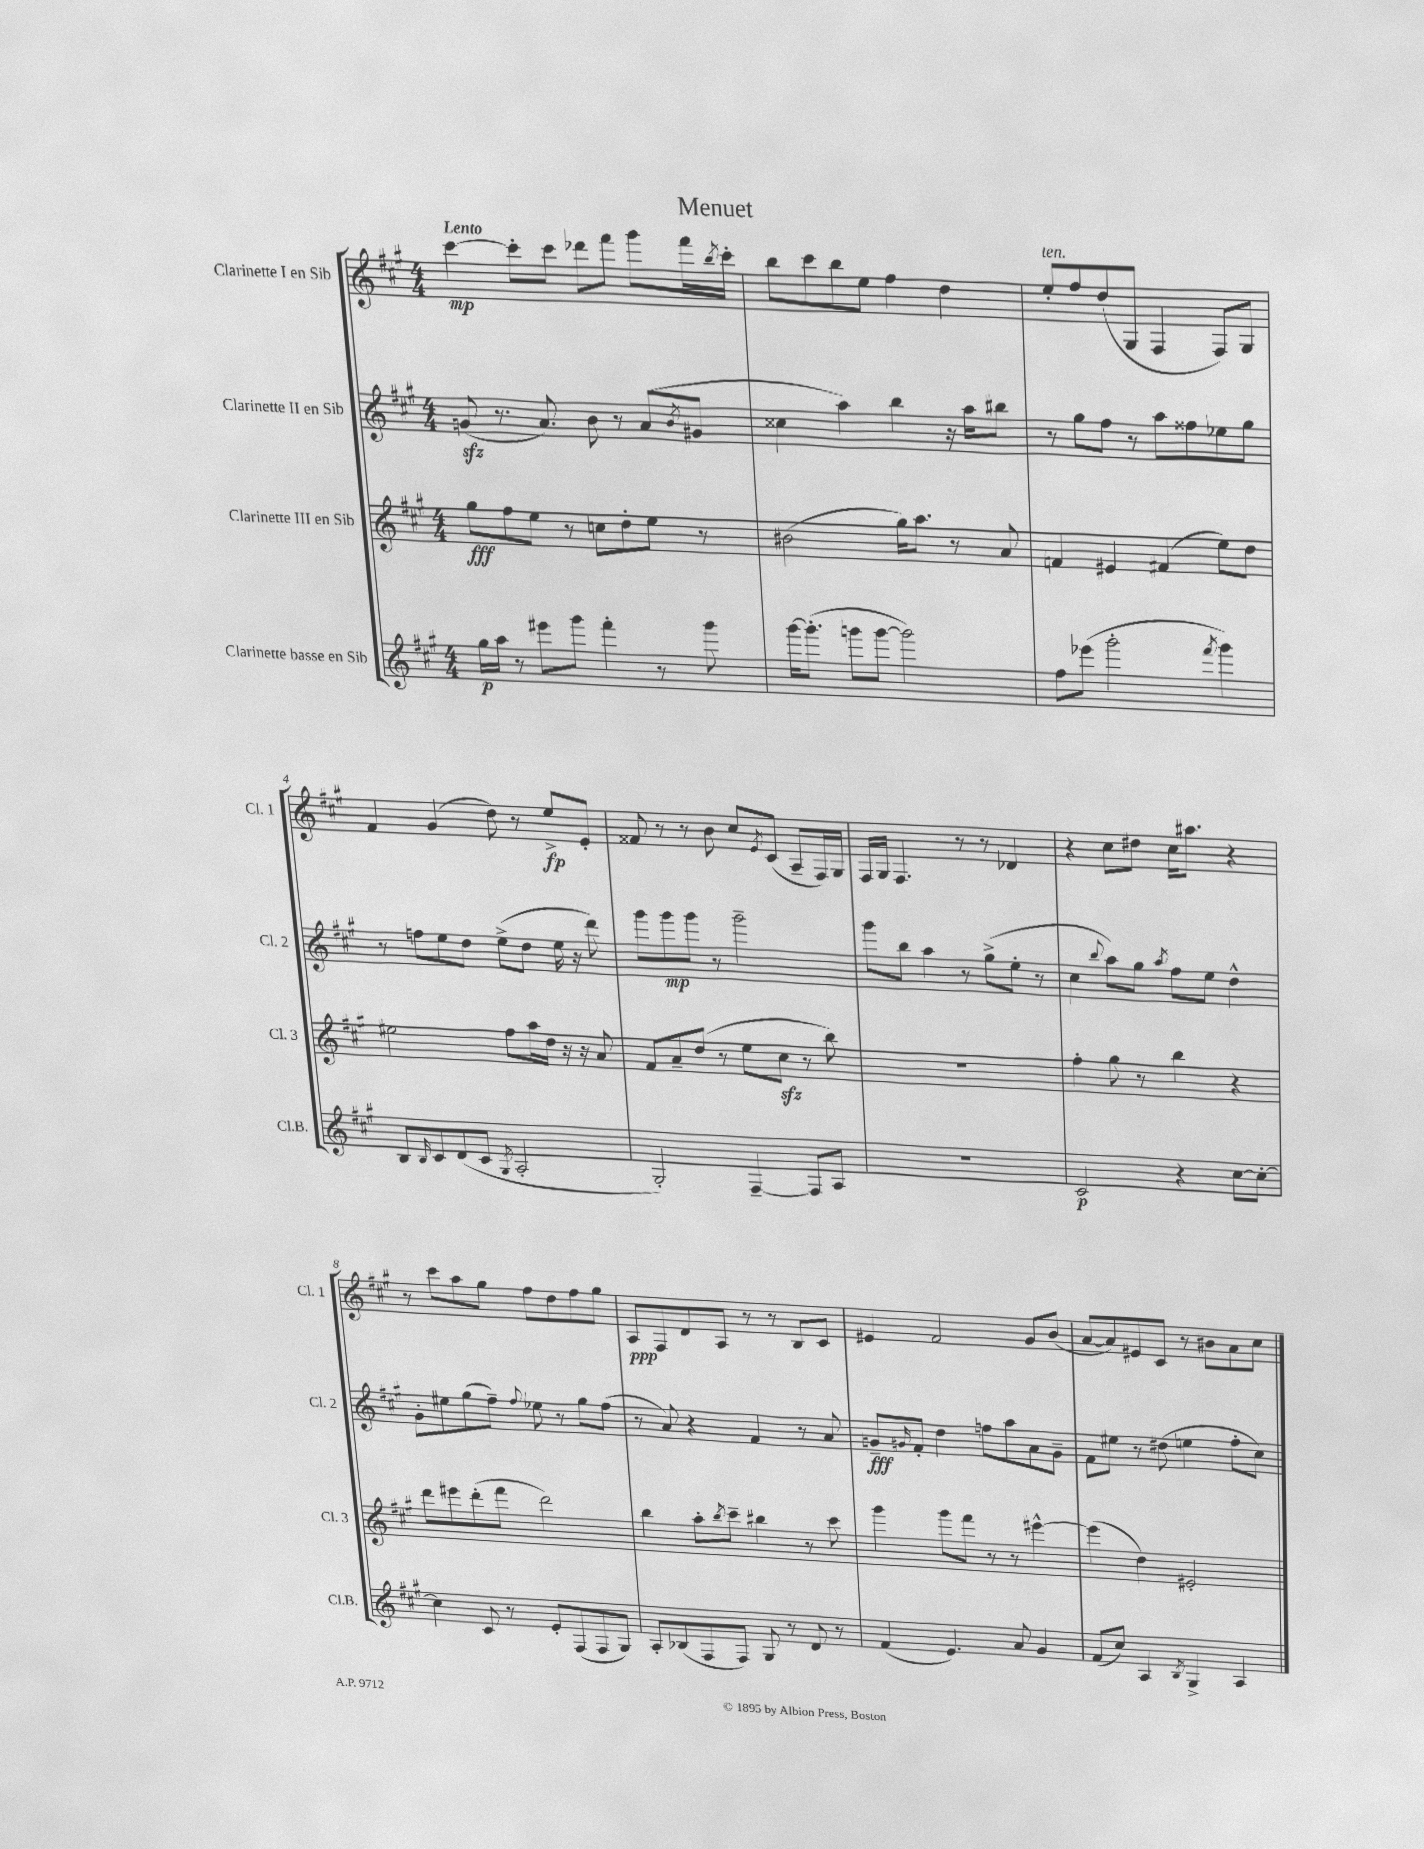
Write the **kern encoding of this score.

**kern	**dynam	**kern	**dynam	**kern	**dynam	**kern	**dynam
*part4	*part4	*part3	*part3	*part2	*part2	*part1	*part1
*staff4	*staff4	*staff3	*staff3	*staff2	*staff2	*staff1	*staff1
*I"Clarinette basse en Sib	*	*I"Clarinette III en Sib	*	*I"Clarinette II en Sib	*	*I"Clarinette I en Sib	*
*I'Cl.B.	*	*I'Cl. 3	*	*I'Cl. 2	*	*I'Cl. 1	*
*clefG2	*	*clefG2	*	*clefG2	*	*clefG2	*
*k[f#c#g#]	*	*k[f#c#g#]	*	*k[f#c#g#]	*	*k[f#c#g#]	*
*M4/4	*	*M4/4	*	*M4/4	*	*M4/4	*
=1	=1	=1	=1	=1	=1	=1	=1
!	!	!	!	!	!	!LO:TX:a:B:t=Lento	!
16gg#\LL	p	8gg#\L	fff	(8gnzz/	.	[4ccc#\	mp
16aa\JJ	.	.	.	.	.	.	.
8r	.	8ff#\	.	8.r	.	.	.
8eee#X\L	.	8ee\J	.	.	.	8ccc#'\L]	.
.	.	.	.	8.a/)	.	.	.
8ggg#\J	.	8r	.	.	.	8ccc#\J	.
4fff#'\	.	8ccn\L	.	8b\	.	8ddd-X\L	.
.	.	8dd'\	.	8r	.	8fff#\J	.
8r	.	8ee\J	.	(8a/L	.	8ggg#\L	.
.	.	.	.	8qb/	.	.	.
8ggg#\	.	8r	.	8g#X/J	.	16fff#\L	.
.	.	.	.	.	.	8qbb/	.
.	.	.	.	.	.	16ccc#'\JJ	.
=2	=2	=2	=2	=2	=2	=2	=2
[16ggg#\KL	.	(2b#X\	.	4cc##X\	.	8bb\L	.
(8.ggg#'\J]	.	.	.	.	.	.	.
.	.	.	.	.	.	8ccc#\	.
8gggn\L	.	.	.	4aa\)	.	8bb\	.
[8ggg\J	.	.	.	.	.	8ee\J	.
2ggg\])	.	16gg#\KL)	.	4bb\	.	4ff#\	.
.	.	8.aa\J	.	.	.	.	.
.	.	8r	.	16r	.	4dd\	.
.	.	.	.	16aa\KL	.	.	.
.	.	8a/	.	8bb#X\J	.	.	.
=3	=3	=3	=3	=3	=3	=3	=3
!	!	!	!	!	!	!LO:TX:a:i:t=ten.	!
8ff#\L	.	4fn/	.	8r	.	8ee'/L	.
(8eee-X\J	.	.	.	8gg#\L	.	8ff#/	.
2ggg#'\	.	4e#X/	.	8ff#\J	.	(8dd/	.
.	.	.	.	8r	.	8G#/J	.
.	.	(4f#X/	.	8aa\L	.	4F#/	.
.	.	.	.	8ff##X\	.	.	.
8qfff#/	.	.	.	.	.	.	.
4ggg#\)	.	8ee\L)	.	8ee-X\	.	8F#/L)	.
.	.	8dd\J	.	8gg#\J	.	8G#/J	.
!!LO:LB:g=z
=4	=4	=4	=4	=4	=4	=4	=4
8B/L	.	2ee#X\	.	8r	.	4f#/	.
16qqB/	.	.	.	.	.	.	.
8c#/	.	.	.	8ffn\L	.	.	.
(8d/	.	.	.	8ee\	.	(4g#/	.
8c#/J	.	.	.	8dd\J	.	.	.
8qG#/	.	.	.	.	.	.	.
2A'/	.	8ff#\L	.	(8ee^\L	.	8dd\)	.
.	.	16aa\L	.	8dd\J	.	8r	.
.	.	16dd\JJ	.	.	.	.	.
.	.	16r	.	16ee\	.	8ee^/L	fp
.	.	16r	.	16r	.	.	.
.	.	8a/	.	8ddd\)	.	8e'/J	.
=5	=5	=5	=5	=5	=5	=5	=5
2G#'/)	.	8f#/L	.	8ggg#\L	.	8f##X/	.
.	.	8a~/	.	8ggg#\	mp	8r	.
.	.	(8dd/J	.	8ggg#\J	.	8r	.
.	.	8r	.	8r	.	8b\	.
[4F#~/	.	8ee\L	.	2ggg#~\	.	8cc#/L	.
.	.	.	.	.	.	8qe/	.
.	.	8cc#zz\J	.	.	.	(8c#/J	.
8F#/L]	.	8r	.	.	.	8A~/L	.
8A/J	.	8bb\)	.	.	.	16F#/L)	.
.	.	.	.	.	.	16G#/JJ	.
=6	=6	=6	=6	=6	=6	=6	=6
1r	.	1r	.	8ggg#\L	.	16F#/LL	.
.	.	.	.	.	.	16G#/JJ	.
.	.	.	.	8bb\J	.	4.F#/	.
.	.	.	.	4aa\	.	.	.
.	.	.	.	8r	.	8r	.
.	.	.	.	(8gg#^\L	.	8r	.
.	.	.	.	8ee'\J	.	4d-X/	.
.	.	.	.	8r	.	.	.
=7	=7	=7	=7	=7	=7	=7	=7
2c#/	p	4ff#'\	.	4cc#\	.	4r	.
.	.	.	.	8qqbb/	.	.	.
.	.	8gg#\	.	8aa\L)	.	8cc#\L	.
.	.	8r	.	8gg#\J	.	8dd#X\J	.
.	.	.	.	8qaa/	.	.	.
4r	.	4bb\	.	8ff#\L	.	16cc#\KL	.
.	.	.	.	.	.	8.aa#X\J	.
.	.	.	.	8ee\J	.	.	.
[8cc#\L	.	4r	.	4dd^^\	.	4r	.
8cc#'\J_	.	.	.	.	.	.	.
!!LO:LB:g=z
=8	=8	=8	=8	=8	=8	=8	=8
4cc#\]	.	8ddd\L	.	8g#'\L	.	8r	.
.	.	8eee#X\	.	8ee#X\	.	8ccc#\L	.
8c#/	.	(8ddd'\	.	(8gg#\	.	8aa\	.
8r	.	8fff#\J	.	8ff#~\J)	.	8gg#\J	.
.	.	.	.	8qqff#/	.	.	.
8e'/L	.	2ddd\)	.	8ee-X\	.	8ff#\L	.
(8F#/	.	.	.	8r	.	8dd\	.
8F#/	.	.	.	8gg#\L	.	8ff#\	.
8G#/J)	.	.	.	(8ff#\J	.	8gg#\J	.
=9	=9	=9	=9	=9	=9	=9	=9
8A'/L	.	4bb\	.	8r	.	8A/L	ppp
(8B-X/	.	.	.	8a/)	.	8F#/	.
8F#/	.	8aa'\L	.	4r	.	8d/	.
.	.	8qbb/	.	.	.	.	.
8F#/J)	.	8ccc#~\J	.	.	.	8A/J	.
8G#/	.	4bb#X\	.	4f#/	.	8r	.
8r	.	.	.	.	.	8r	.
8d/	.	8r	.	8r	.	8B/L	.
8r	.	8ccc#\	.	8a/	.	8c#/J	.
=10	=10	=10	=10	=10	=10	=10	=10
(4f#/	.	4ggg#\	.	8gn~/L	fff	4e#X/	.
.	.	.	.	16qqg#X/	.	.	.
.	.	.	.	8f#'/J	.	.	.
4.e/)	.	8ggg#\L	.	4dd\	.	2f#/	.
.	.	8fff#\J	.	.	.	.	.
.	.	8r	.	8ffn\L	.	.	.
8a/	.	8r	.	8aa\	.	.	.
4g#/	.	[4eee#X^^\	.	8a\	.	8g#/L	.
.	.	.	.	8g#~\J	.	(8b/J	.
=11	=11	=11	=11	=11	=11	=11	=11
(8f#/L	.	(4eee#\]	.	8f#\L	.	[8a/L	.
8cc#/J)	.	.	.	8ee#X\J	.	8a/])	.
4A/	.	4dd\)	.	8r	.	8e#X/	.
.	.	.	.	(8dd#X\	.	8c#/J	.
8qB/	.	.	.	.	.	.	.
4G#^/	.	2e#X'/	.	4een\	.	8r	.
.	.	.	.	.	.	8b#X\L	.
4A/	.	.	.	8ff#'\L	.	8a\	.
.	.	.	.	8cc#\J)	.	8cc#\J	.
==	==	==	==	==	==	==	==
*-	*-	*-	*-	*-	*-	*-	*-
